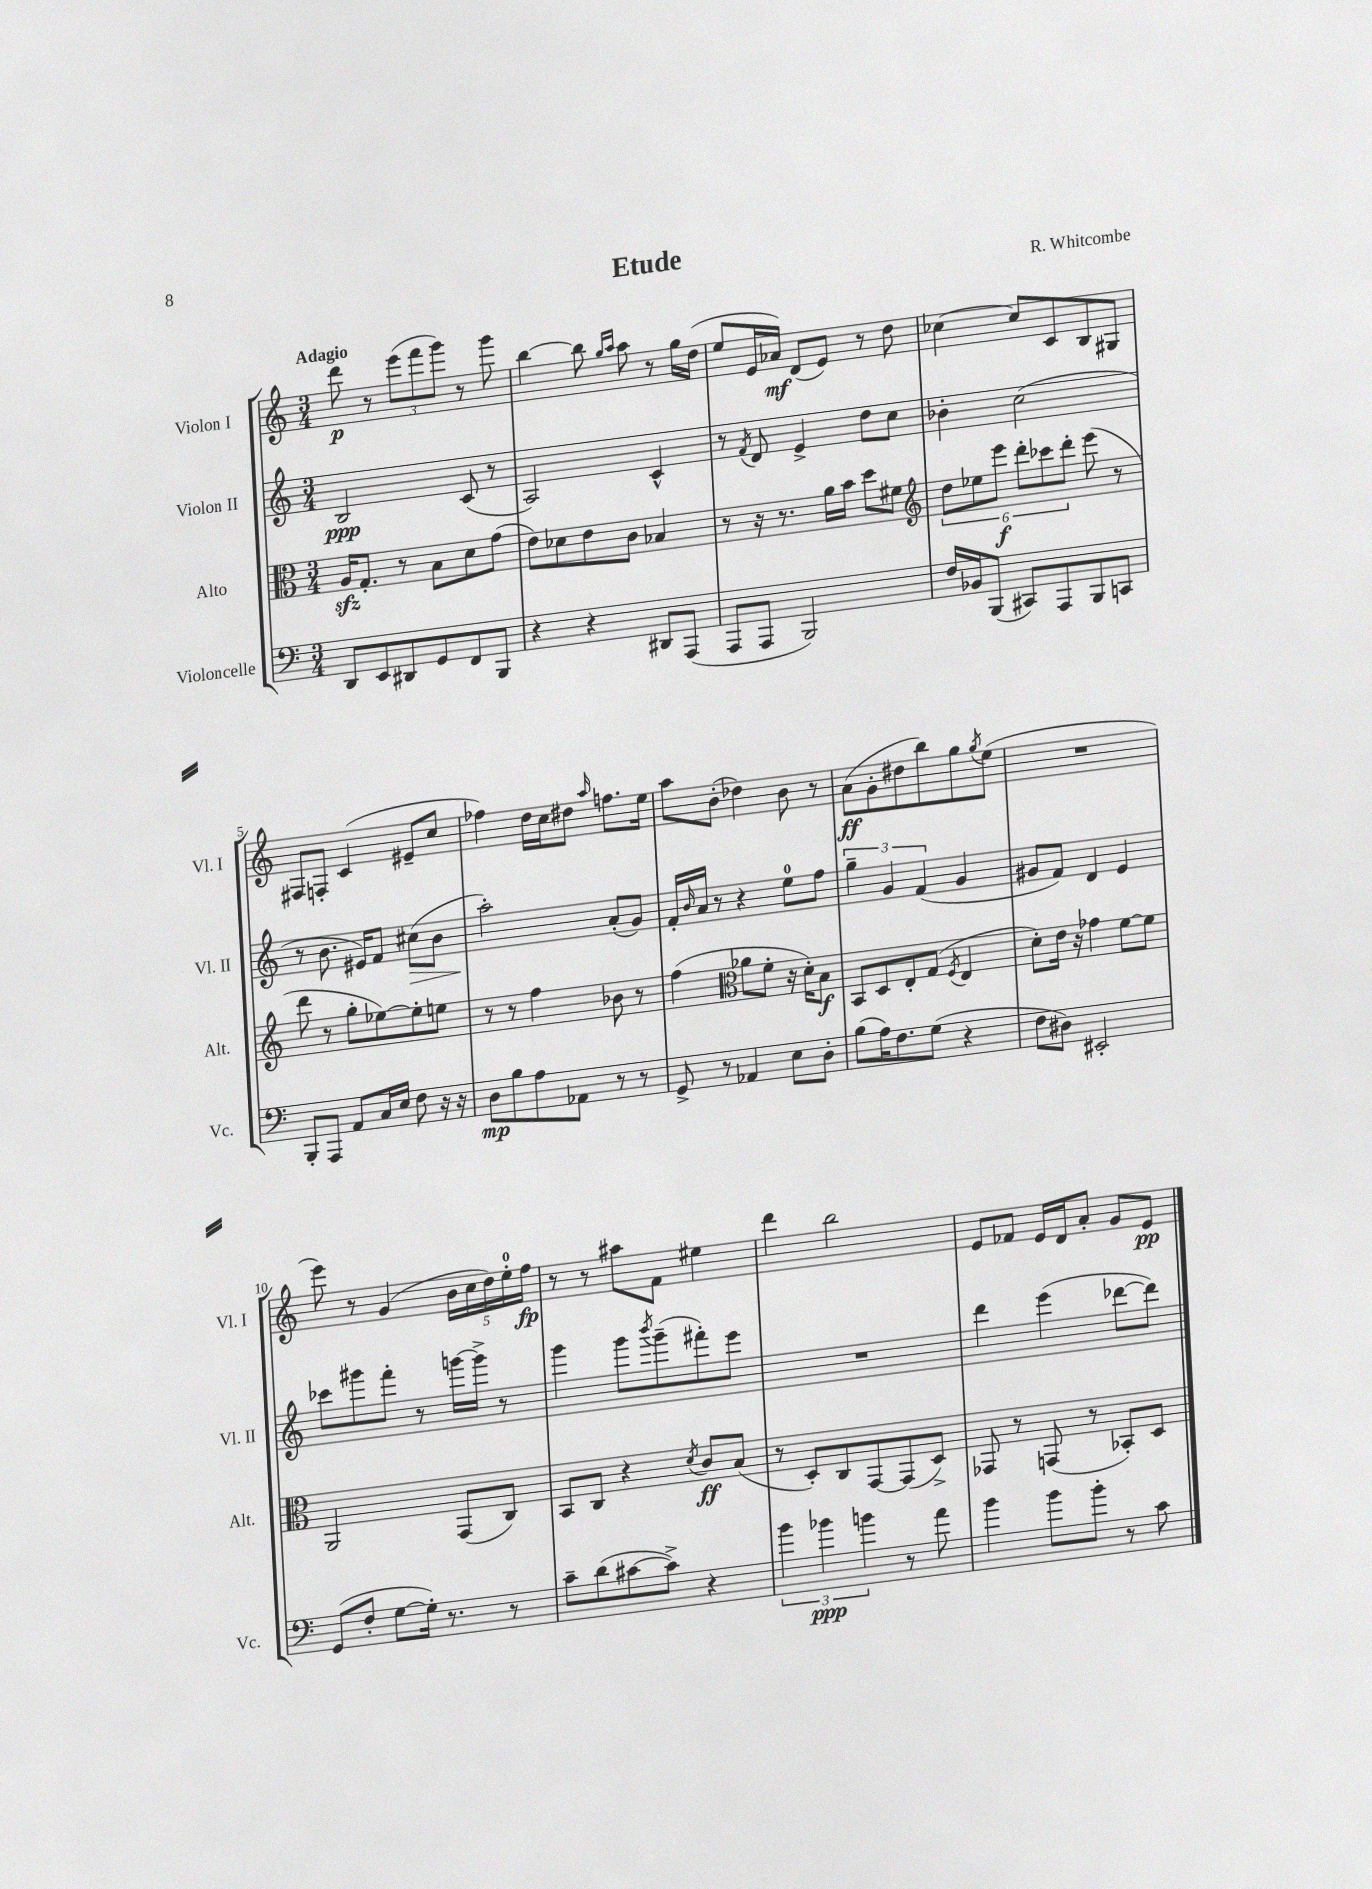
\header { title = "Etude" composer = "R. Whitcombe" }
<<
\new StaffGroup <<
\new Staff = "s0" \with { instrumentName = "Violon I" shortInstrumentName = "Vl. I" } {
    \clef treble \key c \major \numericTimeSignature \time 3/4 \tempo "Adagio"
    d'''8\p r8 \tuplet 3/2 { e'''8( f'''8 g'''8) } r8 g'''8 |
    b''4~ b''8 \grace { g''16 a''16 } a''8 r8 g''16 d''16( |
    e''8 e'16 aes'16\mf) d'8( e'8) r8 d''8 |
    ces''4~ ces''8 c'8 b8 gis8 |
    fis8 f8-. c'4( eis'8-- c''8 |
    fes''4) d''16 c''16 dis''8 \grace { a''16 } f''8. e''16 |
    a''8 b'8-.( des''4) b'8 r8 |
    a'8\ff( g'8-. dis''8 b''8) g''8 \acciaccatura { g''8 } e''8( |
    R2. |
    e'''8) r8 g'4( \tuplet 5/4 { b'16 c''16 d''16) e''16-0-. f''16\fp } |
    r8 r8 ais''8 f'8 eis''4 |
    d'''4 b''2 |
    e'8 fes'8 e'16 d'16 a'8-. g'8 e'8\pp \bar "|." |
}
\new Staff = "s1" \with { instrumentName = "Violon II" shortInstrumentName = "Vl. II" } {
    \clef treble \key c \major \numericTimeSignature \time 3/4
    b2\ppp c'8( r8 |
    a2) c'4-^ |
    r8 \acciaccatura { f'8 } d'8 e'4-> d''8 c''8 |
    bes'4-. c''2( |
    r8 b'8. eis'16) f'8 cis''8\>( b'8 |
    a''2-.\!) a'8-.( g'8) |
    f'16-. \grace { b'16 } a'16 r8 r4 e''8-0 f''8 |
    \tuplet 3/2 { g''4-- g'4 f'4( } g'4 |
    gis'8 f'8) d'4 e'4 |
    ces'''8 gis'''8 f'''8-. r8 g'''16~ g'''16-> r8 |
    g'''4 g'''8 \acciaccatura { b'''8 } g'''8--( fis'''8-.) e'''8 |
    R2. |
    d'''4 e'''4( des'''8~ des'''8) \bar "|." |
}
\new Staff = "s2" \with { instrumentName = "Alto" shortInstrumentName = "Alt." } {
    \clef alto \key c \major \numericTimeSignature \time 3/4
    a16\sfz g8.-. r8 b8 d'8 g'8( |
    e'8) des'8 e'8 c'8 bes4 |
    r8 r16 r8. a'16 b'16 d''8 fis'8 |
    \clef treble \tuplet 6/4 { d''8 ees''8 e'''8\f d'''8-. ces'''8 d'''8-. } e'''8( r8 |
    d'''8 r8 g''8-. ees''8~) ees''8-. e''8 |
    r8 r8 f''4 bes'8 r8 |
    f''4( \clef alto aes'8 f'8-. r16 d'16-.) b8\f |
    b,8 d8 e8-. g8( \acciaccatura { f8 } e4 |
    d'8-.) e'16 r16 ges'4 f'8~ f'8 |
    a,2 g,8( c8) |
    b,8 c8 r4 \acciaccatura { d'8 } c'8\ff b8( |
    r8 d8-.) c8 g,8~ g,8( d8->) |
    ges,8 r8 g,8( r8 bes,8-.) d8 \bar "|." |
}
\new Staff = "s3" \with { instrumentName = "Violoncelle" shortInstrumentName = "Vc." } {
    \clef bass \key c \major \numericTimeSignature \time 3/4
    d,8 e,8 dis,8 g,8 f,8 b,,8 |
    r4 r4 dis,8 a,,8( |
    a,,8 a,,8 b,,2) |
    f16 bes,16 b,,8( cis,8) a,,8 b,,8 c,8 |
    b,,8-. a,,8 a,8 c16 e16 f8 r16 r16 |
    d8\mp b8 a8 aes,8 r8 r8 |
    g,8-> r8 aes,4 e8 d8-. |
    b8( a16) f8. g8( r4 |
    f8 dis8) eis,2-. |
    g,8( f8-. g8~ g16-.) r8. r8 |
    c'8-- d'8( cis'8~ cis'8->) r4 |
    \tuplet 3/2 { b'4 bes'4\ppp b'4 } r8 a'8 |
    b'4 b'8 b'8-. r8 c'8 \bar "|." |
}
>>
>>
